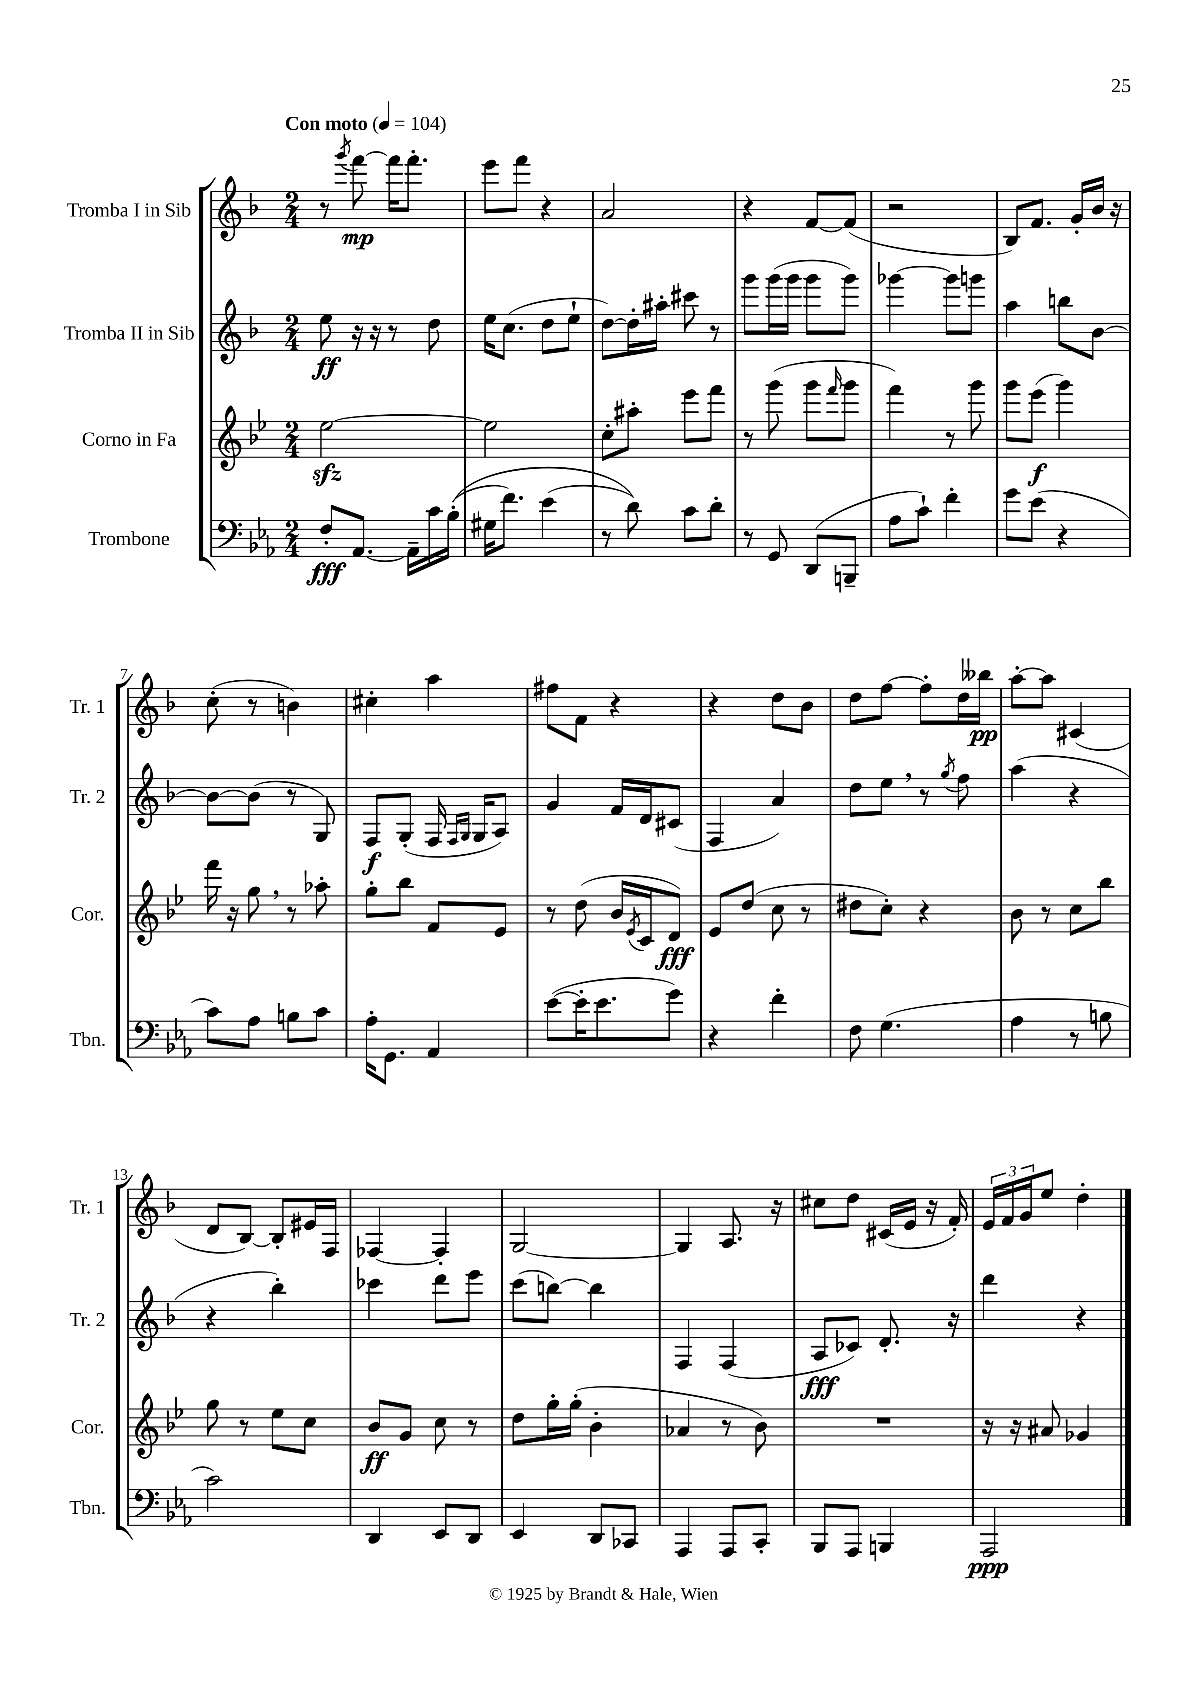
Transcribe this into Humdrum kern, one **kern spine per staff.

**kern	**kern	**kern	**kern
*staff4	*staff3	*staff2	*staff1
*clefF4	*clefG2	*clefG2	*clefG2
*k[b-e-a-]	*k[b-e-]	*k[b-]	*k[b-]
*M2/4	*M2/4	*M2/4	*M2/4
*MM104	*MM104	*MM104	*MM104
8F'	[2ee-	8ee	8r
.	.	.	8qggg
[8.AA-	.	16r	[8fff
.	.	16r	.
.	.	8r	16fff]
16AA-~]	.	.	8.fff'
16c	.	8dd	.
&((16B-'	.	.	.
=	=	=	=
16G#	2ee-]	16ee	8eee
8.f)	.	(8.cc	.
.	.	.	8fff
(4e-	.	8dd	4r
.	.	8ee`	.
=	=	=	=
8r	8cc'	[8dd)	2a
8d)&)	8aa#'	16dd']	.
.	.	16aa#'	.
8c	8eee-	8ccc#	.
8d'	8fff	8r	.
=	=	=	=
8r	8r	8ggg	4r
8GG	(8ggg	(16ggg	.
.	.	16ggg	.
(8DD	8ggg	8ggg	[8f
.	16qqfff	.	.
8BBB~	8ggg	8ggg)	(8f]
=	=	=	=
8A-	4fff)	[4ggg-	2r
8c`)	.	.	.
4f'	8r	8ggg-]	.
.	8ggg	8ggg	.
=	=	=	=
8g	8ggg	4aa	8B-)
(8e-	(8eee-	.	8.f
4r	4ggg)	8bb	.
.	.	.	16g'
.	.	[8b-	16b-
.	.	.	16r
=	=	=	=
8c)	16fff	8b-_	(8cc'
.	16r	.	.
8A-	8gg	(8b-]	8r
8B	8r	8r	4b)
8c	8aa-'	8G)	.
=	=	=	=
16A-'	8gg'	8F	4cc#'
8.GG	.	.	.
.	8bb-	(8G'	.
4AA-	8f	16F	4aa
.	.	16qqF	.
.	.	16qqG	.
.	.	16G	.
.	8e-	8A)	.
=	=	=	=
([8e-	8r	4g	8ff#
16e-']	(8dd	.	8f
8.e-	.	.	.
.	16b-	16f	4r
.	8qe-	.	.
.	16c	16d	.
8g)	8d)	(8c#	.
=	=	=	=
4r	8e-	4F	4r
.	(8dd	.	.
4f'	8cc	4a)	8dd
.	8r	.	8b-
=	=	=	=
8F	8dd#	8dd	8dd
(4.G	8cc')	8ee	[8ff
.	4r	8r	8ff']
.	.	8qgg	.
.	.	8ff	16dd
.	.	.	16bb--
=	=	=	=
4A-	8b-	(4aa	[8aa'
.	8r	.	8aa]
8r	8cc	4r	(4c#
8B	8bb-	.	.
=	=	=	=
2c)	8gg	4r	8d
.	8r	.	[8B-)
.	8ee-	4bb-')	8B-']
.	8cc	.	16e#
.	.	.	16F
=	=	=	=
4DD	8b-	4ccc-	[4F-
.	8g	.	.
8EE-	8cc	8ddd	4F-']
8DD	8r	8eee	.
=	=	=	=
4EE-	8dd	(8ccc	[2G
.	16gg'	[8bb)	.
.	(16gg'	.	.
8DD	4b-'	4bb]	.
8CC-	.	.	.
=	=	=	=
4AAA-	4a-	4F	4G]
8AAA-	8r	(4F	8.A
8CC'	8b-)	.	.
.	.	.	16r
=	=	=	=
8BBB-	2r	8A	8cc#
8AAA-	.	8c-)	8dd
4BBB	.	8.d'	(16c#
.	.	.	16e
.	.	.	16r
.	.	16r	16f')
=	=	=	=
2AAA-	16r	4ddd	24e
.	.	.	24f
.	16r	.	.
.	.	.	24g
.	8a#	.	8ee
.	4g-	4r	4dd'
==	==	==	==
*-	*-	*-	*-
